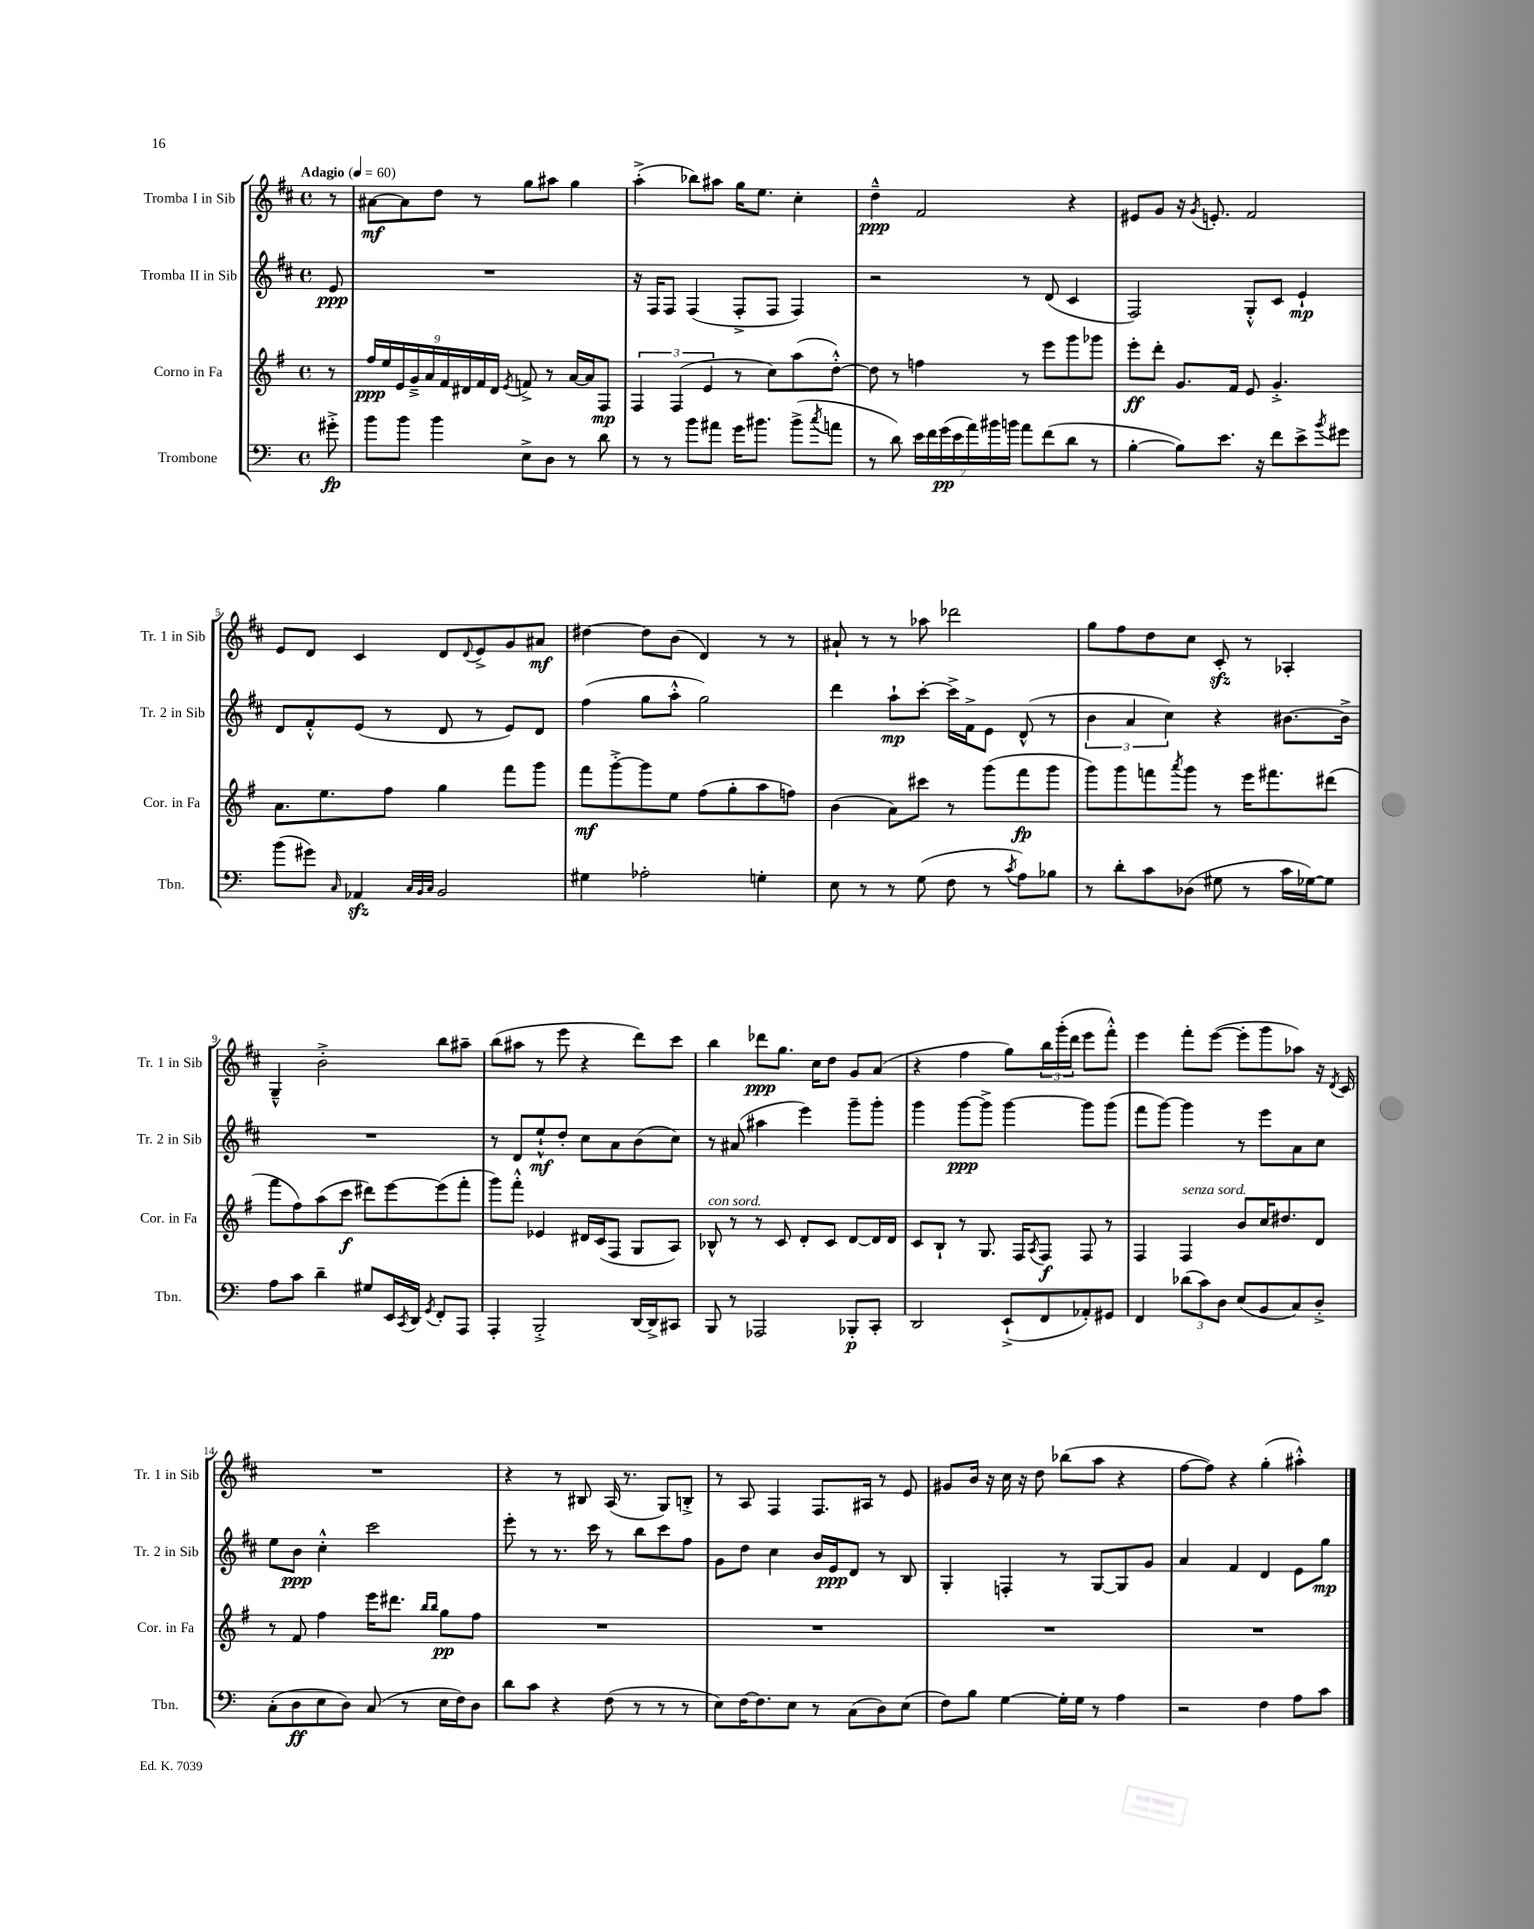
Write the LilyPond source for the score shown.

<<
\new StaffGroup <<
\new Staff = "s0" \with { instrumentName = "Tromba I in Sib" shortInstrumentName = "Tr. 1 in Sib" } {
    \clef treble \key d \major \defaultTimeSignature \time 4/4 \partial 8 \tempo "Adagio" 4 = 60
    r8 |
    ais'8~\mf ais'8 d''8 r8 g''8 ais''8 g''4 |
    a''4-.->( bes''8) ais''8 g''16 e''8. cis''4-. |
    d''4---^\ppp fis'2 r4 |
    eis'8 g'8 r16 \acciaccatura { g'8 } e'8.-. fis'2 |
    e'8 d'8 cis'4 d'8 \appoggiatura { d'8 } e'8-> g'8 ais'8\mf |
    dis''4~ dis''8 b'8( d'4) r8 r8 |
    ais'8-! r8 r8 aes''8 des'''2 |
    g''8 fis''8 d''8 cis''8 cis'8-.\sfz r8 aes4-. |
    g4---^ b'2-.-> b''8 ais''8-- |
    b''8( ais''8 r8 e'''8 r4 d'''8) cis'''8 |
    b''4 des'''8\ppp g''8. cis''16 d''8 g'8 a'8( |
    r4 fis''4 g''8) \tuplet 3/2 { b''16 g'''16-.( d'''16 } e'''8 fis'''8-.-^) |
    e'''4 fis'''8-. e'''8~( e'''8-. g'''8 aes''8) r16 \acciaccatura { d'8 } cis'16 |
    R1 |
    r4 r8 bis8 a16( r8. g8) b8-.-> |
    r8 a8 fis4 fis8. ais16 r8 e'8 |
    gis'8 b'16 r16 cis''16 r16 d''8 bes''8( a''8 r4 |
    fis''8~ fis''8) r4 g''4-.( ais''4-.-^) \bar "|." |
}
\new Staff = "s1" \with { instrumentName = "Tromba II in Sib" shortInstrumentName = "Tr. 2 in Sib" } {
    \clef treble \key d \major \defaultTimeSignature \time 4/4 \partial 8
    e'8\ppp |
    R1 |
    r16 fis16 fis8 fis4( fis8-.-> fis8 fis4) |
    r2 r8 d'8( cis'4 |
    fis2) g8-.-^ cis'8 e'4-!\mp |
    d'8 fis'8-.-^ e'8( r8 d'8 r8 e'8) d'8 |
    fis''4( g''8 a''8-.-^ g''2) |
    d'''4 a''8-!\mp cis'''8~-. cis'''16-> fis'16-> e'8 d'8-^( r8 |
    \tuplet 3/2 { b'4 a'4 cis''4) } r4 bis'8.~ bis'16-> |
    R1 |
    r8 d'8 e''8-!-^\mf d''8-. cis''8 a'8 b'8( cis''8) |
    r8 ais'8( ais''4 e'''4) g'''8-- g'''8-. |
    g'''4 g'''8~\ppp g'''8-> g'''4~ g'''8 g'''8( |
    fis'''8 g'''8~) g'''4 r8 e'''8 a'8 cis''8 |
    e''8 b'8\ppp cis''4-.-^ cis'''2 |
    e'''8-. r8 r8. cis'''16 r8 b''8 cis'''8 fis''8 |
    g'8 d''8 cis''4 b'16 e'16\ppp d'8 r8 b8 |
    g4-. f4-. r8 g8~ g8 g'8 |
    a'4 fis'4 d'4 e'8 g''8\mp \bar "|." |
}
\new Staff = "s2" \with { instrumentName = "Corno in Fa" shortInstrumentName = "Cor. in Fa" } {
    \clef treble \key g \major \defaultTimeSignature \time 4/4 \partial 8
    r8 |
    \tuplet 9/8 { fis''16\ppp e''16 e'16 g'16---> a'16 fis'16 dis'16 fis'16 dis'16 } \acciaccatura { e'8 } f'8-> r8 a'16~ a'16 fis8\mp |
    \tuplet 3/2 { fis4 fis4( e'4 } r8 c''8) a''8( d''8~-.-^) |
    d''8 r8 f''4 r8 e'''8 g'''8 ges'''8 |
    e'''8-.\ff d'''8-. g'8. fis'16 e'8 g'4.-.-> |
    a'8. e''8. fis''8 g''4 fis'''8 g'''8 |
    fis'''8\mf g'''8~-.-> g'''8 e''8 fis''8( g''8-. a''8 f''8) |
    b'4( a'8) cis'''8 r8 g'''8( fis'''8\fp g'''8 |
    g'''8) g'''8 f'''8 \acciaccatura { a'''8 } g'''8 r8 e'''16 fis'''8. dis'''8( |
    fis'''8 fis''8) a''8( c'''8\f dis'''8) e'''8~ e'''8( fis'''8-. |
    g'''8) fis'''8-.-^ ees'4 dis'16 c'16( fis8 g8 a8) |
    bes8-^^\markup { \italic "con sord." } r8 r8 c'8 d'8-. c'8 d'8~ d'16 d'16 |
    c'8 b8-! r8 g8. fis16 \acciaccatura { a8 } fis8\f fis8 r8 |
    fis4 fis4^\markup { \italic "senza sord." } b'8 c''16 dis''8. d'8 |
    r8 fis'8 fis''4 e'''16 dis'''8. \grace { b''16 b''16 } g''8\pp fis''8 |
    R1 |
    R1 |
    R1 |
    R1 \bar "|." |
}
\new Staff = "s3" \with { instrumentName = "Trombone" shortInstrumentName = "Tbn." } {
    \clef bass \key c \major \defaultTimeSignature \time 4/4 \partial 8
    gis'8-.->\fp |
    b'8 b'8 b'4 e8-> d8 r8 d'8 |
    r8 r8 b'8 ais'8 g'16 bis'8. bis'8->( \acciaccatura { c''8 } a'8 |
    r8 d'8) \tuplet 7/4 { e'16 f'16 g'16\pp( e'16 a'16) bis'16 b'16 } a'8 f'8( d'8 r8 |
    b4~-. b8) e'8. r16 f'8 e'8-> \acciaccatura { b'8 } gis'8 |
    b'8( gis'8) \grace { c16 } aes,4\sfz \grace { c32 b,32 c32 } b,2 |
    gis4 aes2-. g4-. |
    e8 r8 r8 g8( f8 r8 \acciaccatura { c'8 } a8) bes8 |
    r8 d'8-. c'8 des8( gis8 r8 c'16 ges16~) ges8 |
    a8 c'8 d'4-- gis8 e,16 \acciaccatura { c,8 } d,16 \acciaccatura { g,8 } f,8-. a,,8 |
    a,,4-. b,,2-.-> d,16~ d,16-> cis,8 |
    b,,8 r8 aes,,2 bes,,8-.\p c,8-. |
    d,2 e,8-!->( f,8 aes,8-.) gis,8 |
    f,4 \tuplet 3/2 { des'8( c'8) d8 } e8( b,8 c8) d8-.-> |
    c8-.( d8\ff e8 d8) c8( r8 e16 f16) d8 |
    d'8 c'8 r4 f8( r8 r8 r8 |
    e8) f16~ f8. e8 r8 c8( d8) e8( |
    f8) b8 g4~ g16-. g16 r8 a4 |
    r2 f4 a8 c'8 \bar "|." |
}
>>
>>
